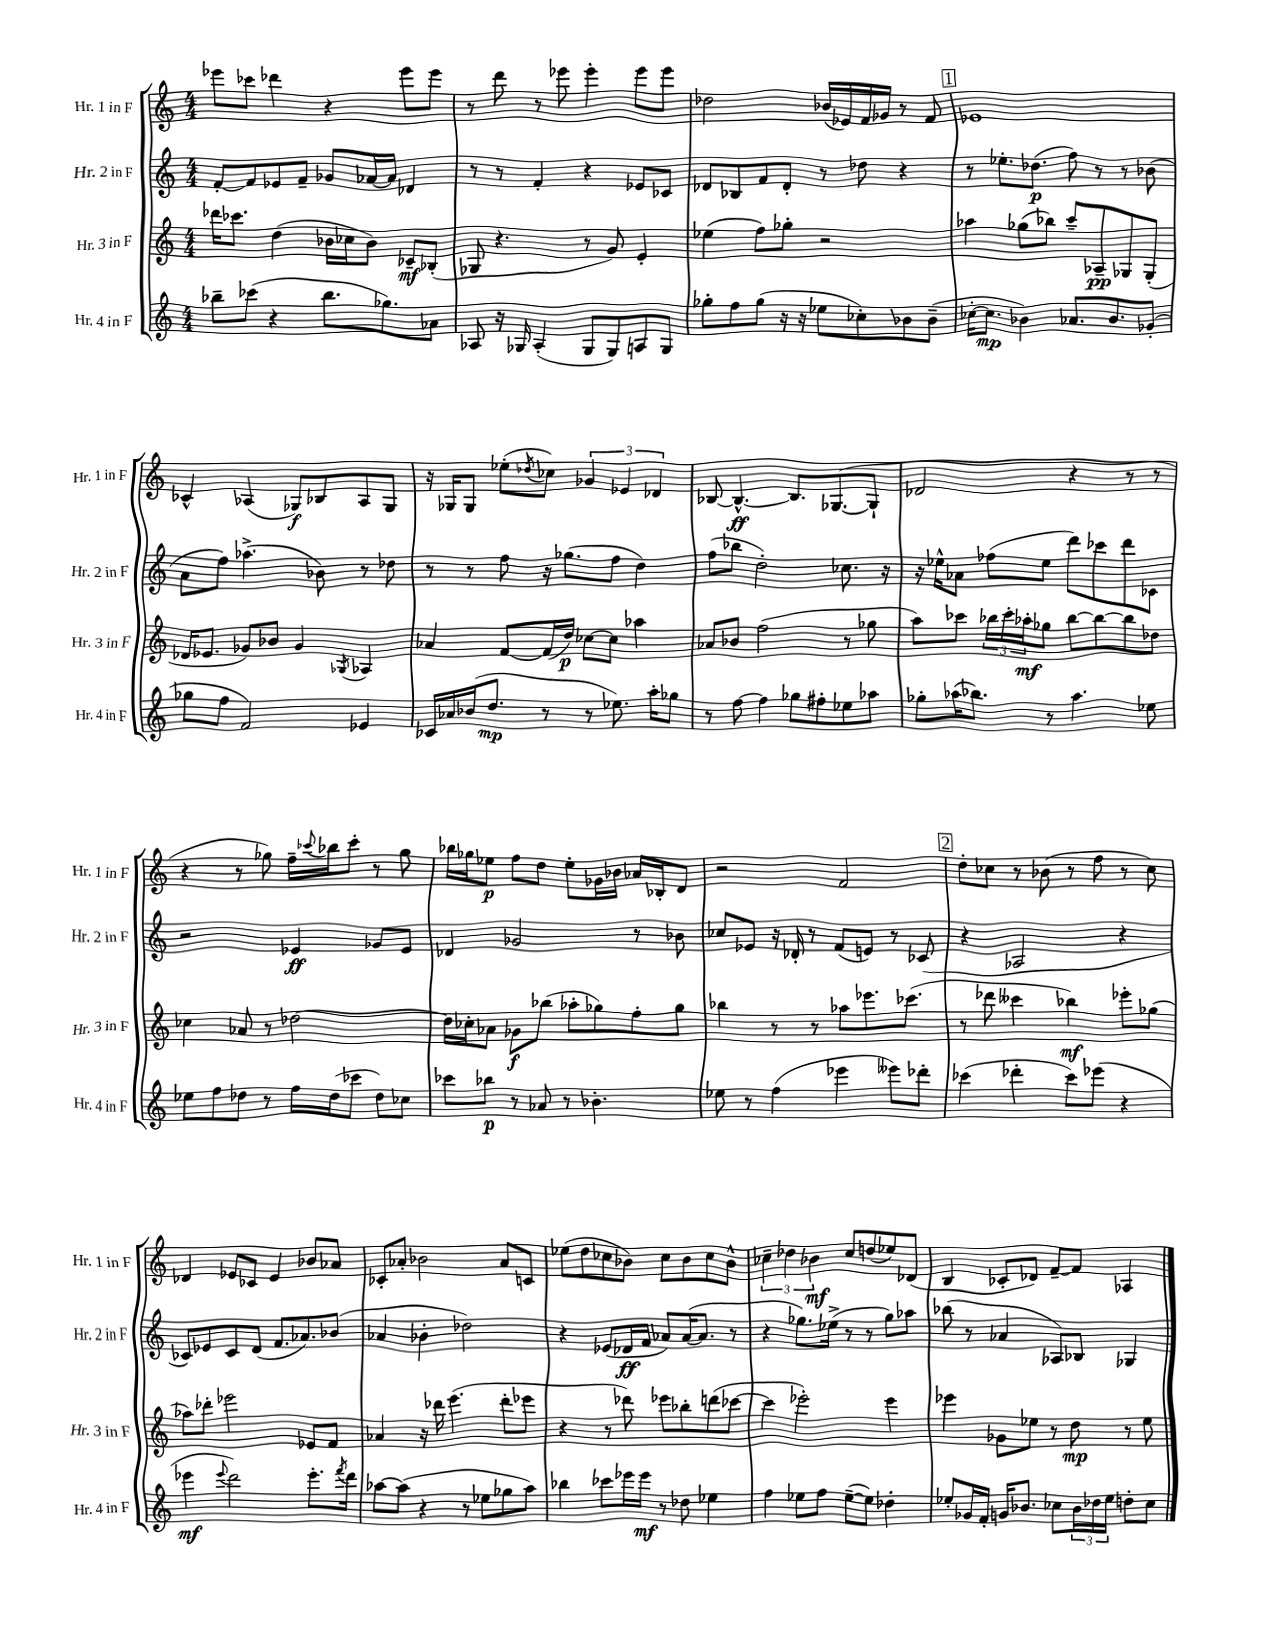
<<
\new StaffGroup <<
\new Staff = "s0" \with { instrumentName = "Hr. 1 in F" shortInstrumentName = "Hr. 1 in F" } {
    \clef treble \key c \major \numericTimeSignature \time 4/4
    ees'''8 ces'''8 des'''4 r4 ees'''8 ees'''8 |
    r8 d'''8 r8 ees'''8 ees'''4-. ees'''8 ees'''8 |
    des''2 bes'16( ees'16) f'16 ges'16 r8 f'8 |
    \mark \markup { \box "1" } ees'1 |
    ces'4-^ aes4( ges8\f) bes8 aes8 ges8 |
    r16 ges16 ges8 ees''8-.( \acciaccatura { des''8 } ces''8) \tuplet 3/2 { ges'4 ees'4 des'4 } |
    bes8~ bes4.~-^\ff bes8. ges8.~( ges8-! |
    des'2 r4 r8 r8 |
    r4 r8 ges''8) f''16-- \appoggiatura { ces'''8 } bes''16 ces'''8-. r8 ges''8 |
    bes''16 ges''16 ees''8\p f''8 d''8 ees''8-. ges'16 bes'16 aes'16 bes16-. d'8 |
    r2 f'2 |
    \mark \markup { \box "2" } d''8-. ces''8 r8 bes'8( r8 f''8 r8 ces''8) |
    des'4 ees'8 ces'8 ees'4 bes'8 aes'8 |
    ces'8-. aes'8-. bes'2 aes'8 c'8 |
    ees''8( d''8 ces''8 bes'8) ces''8 bes'8 ces''8 bes'8-^ |
    \tuplet 3/2 { ces''4-- des''4 bes'4\mf } ces''8 d''8( ees''8) des'8( |
    b4 ces'8-. des'8) f'8~-- f'8 aes4 \bar "|." |
}
\new Staff = "s1" \with { instrumentName = "Hr. 2 in F" shortInstrumentName = "Hr. 2 in F" } {
    \clef treble \key c \major \numericTimeSignature \time 4/4
    f'8~-. f'8 ees'8 f'8-- ges'8 aes'16~ aes'16 des'4 |
    r8 r8 f'4-. r4 ees'8 ces'8 |
    des'8 bes8 f'8 des'8-. r8 des''8 r4 |
    \mark \markup { \box "1" } r8 ees''8.-. des''8.\p( f''8) r8 r8 bes'8( |
    a'8 f''8) aes''4.->( bes'8) r8 des''8 |
    r8 r8 f''8 r16 ges''8.( f''8 d''4) |
    f''8( bes''8 d''2-.) ces''8. r16 |
    r16 ees''16-^ aes'8 fes''8( ees''8 d'''8) ces'''8 d'''8 ces'8 |
    r2 ees'4\ff ges'8 ees'8 |
    des'4 ges'2 r8 bes'8 |
    ces''8 ees'8 r16 des'16-. r8 f'8( e'8) r8 ces'8( |
    \mark \markup { \box "2" } r4 aes2 r4 |
    ces'8) ees'8 ces'8 d'8( f'8. aes'8.) bes'8( |
    aes'4 bes'4-. des''2) |
    r4 ees'8( des'16\ff f'16 aes'8) aes'16~( aes'8. r8 |
    r4 ges''8.) ees''16->( r8 r8 ges''8) aes''8 |
    bes''8( r8 aes'4 aes8) bes8 ges4 \bar "|." |
}
\new Staff = "s2" \with { instrumentName = "Hr. 3 in F" shortInstrumentName = "Hr. 3 in F" } {
    \clef treble \key c \major \numericTimeSignature \time 4/4
    des'''16 ces'''8. d''4( bes'16 ces''16 bes'8) ces'8--\mf bes8-.( |
    ges8 r4. r8 g'8) e'4-. |
    ees''4( f''8) ges''8-. r2 |
    \mark \markup { \box "1" } aes''4 ges''8( bes''8) c'''8-- aes8--\pp ges8 ges8-.( |
    des'16 ees'8. ges'8) bes'8 ges'4 \acciaccatura { ges8 } aes4 |
    aes'4 f'8~ f'16( d''16\p) ces''8~ ces''8 aes''4 |
    aes'8 bes'8 f''2( r8 ges''8 |
    a''8) ces'''8 \tuplet 3/2 { bes''16 ces'''16-. aes''16-.\mf } ges''8 bes''8~ bes''8~ bes''8 des''8 |
    ces''4 aes'8 r8 des''2~ |
    des''16 ces''16-. aes'8 ges'8\f bes''8( aes''8-. ges''8) f''8-. ges''8 |
    bes''4 r8 r8 aes''8 ees'''8. ces'''8.( |
    \mark \markup { \box "2" } r8 des'''8 ceses'''4 bes''4\mf) ees'''8-. ges''8( |
    aes''8) des'''8-. ees'''2 ees'8 f'8 |
    aes'4 r16 des'''16 e'''4.( des'''8-. ees'''8 |
    r4 r8 des'''8) ees'''8 bes''8-. d'''8( ces'''8~ |
    ces'''4 ees'''2-.) ees'''4 |
    ees'''4 ges'8 ees''8 r8 d''8\mp r8 ees''8 \bar "|." |
}
\new Staff = "s3" \with { instrumentName = "Hr. 4 in F" shortInstrumentName = "Hr. 4 in F" } {
    \clef treble \key c \major \numericTimeSignature \time 4/4
    bes''8-- ces'''8( r4 bes''8. ges''8.) aes'8 |
    aes8 r16 ges16 aes4-.( ges8 ges8) a8 ges8 |
    ges''8-. f''8 ges''8( r16 r16 ees''8 ces''8-.) bes'8 bes'8--( |
    \mark \markup { \box "1" } ces''16~-. ces''8.\mp bes'4) aes'8. bes'8. ges'8-.( |
    ges''8 f''8 f'2) ees'4 |
    ces'16 aes'16 bes'16( d''8.\mp r8 r8 ees''8.) a''16-. ges''8 |
    r8 f''8~ f''4 ges''8 fis''8-. ees''8 aes''8 |
    ges''8-. aes''16( bes''8.) r8 aes''4. ees''8 |
    ees''8 f''8 des''8 r8 f''16 des''16( ces'''8 des''8) ces''8 |
    ces'''8 bes''8\p r8 aes'8 r8 bes'4.-. |
    ees''8 r8 f''4( ees'''4 eeses'''8) des'''8-. |
    \mark \markup { \box "2" } ces'''4( des'''4-. ces'''8) ees'''8( r4 |
    ees'''4\mf \appoggiatura { ees'''8 } d'''2) ees'''8.-. \acciaccatura { f'''8 } d'''16 |
    aes''8~ aes''8( r4 r8 ees''8 ges''8 aes''8) |
    bes''4 ces'''8 ees'''16 ees'''16\mf r8 des''8 ees''4 |
    f''4 ees''8 f''8 ees''8~--( ees''8) des''4-. |
    ees''8-. ges'16 f'16-. g'16 bes'8. ces''8 \tuplet 3/2 { bes'16 des''16 ees''16 } d''8-. ces''8 \bar "|." |
}
>>
>>
\layout { \context { \Score \remove "Bar_number_engraver" } }
